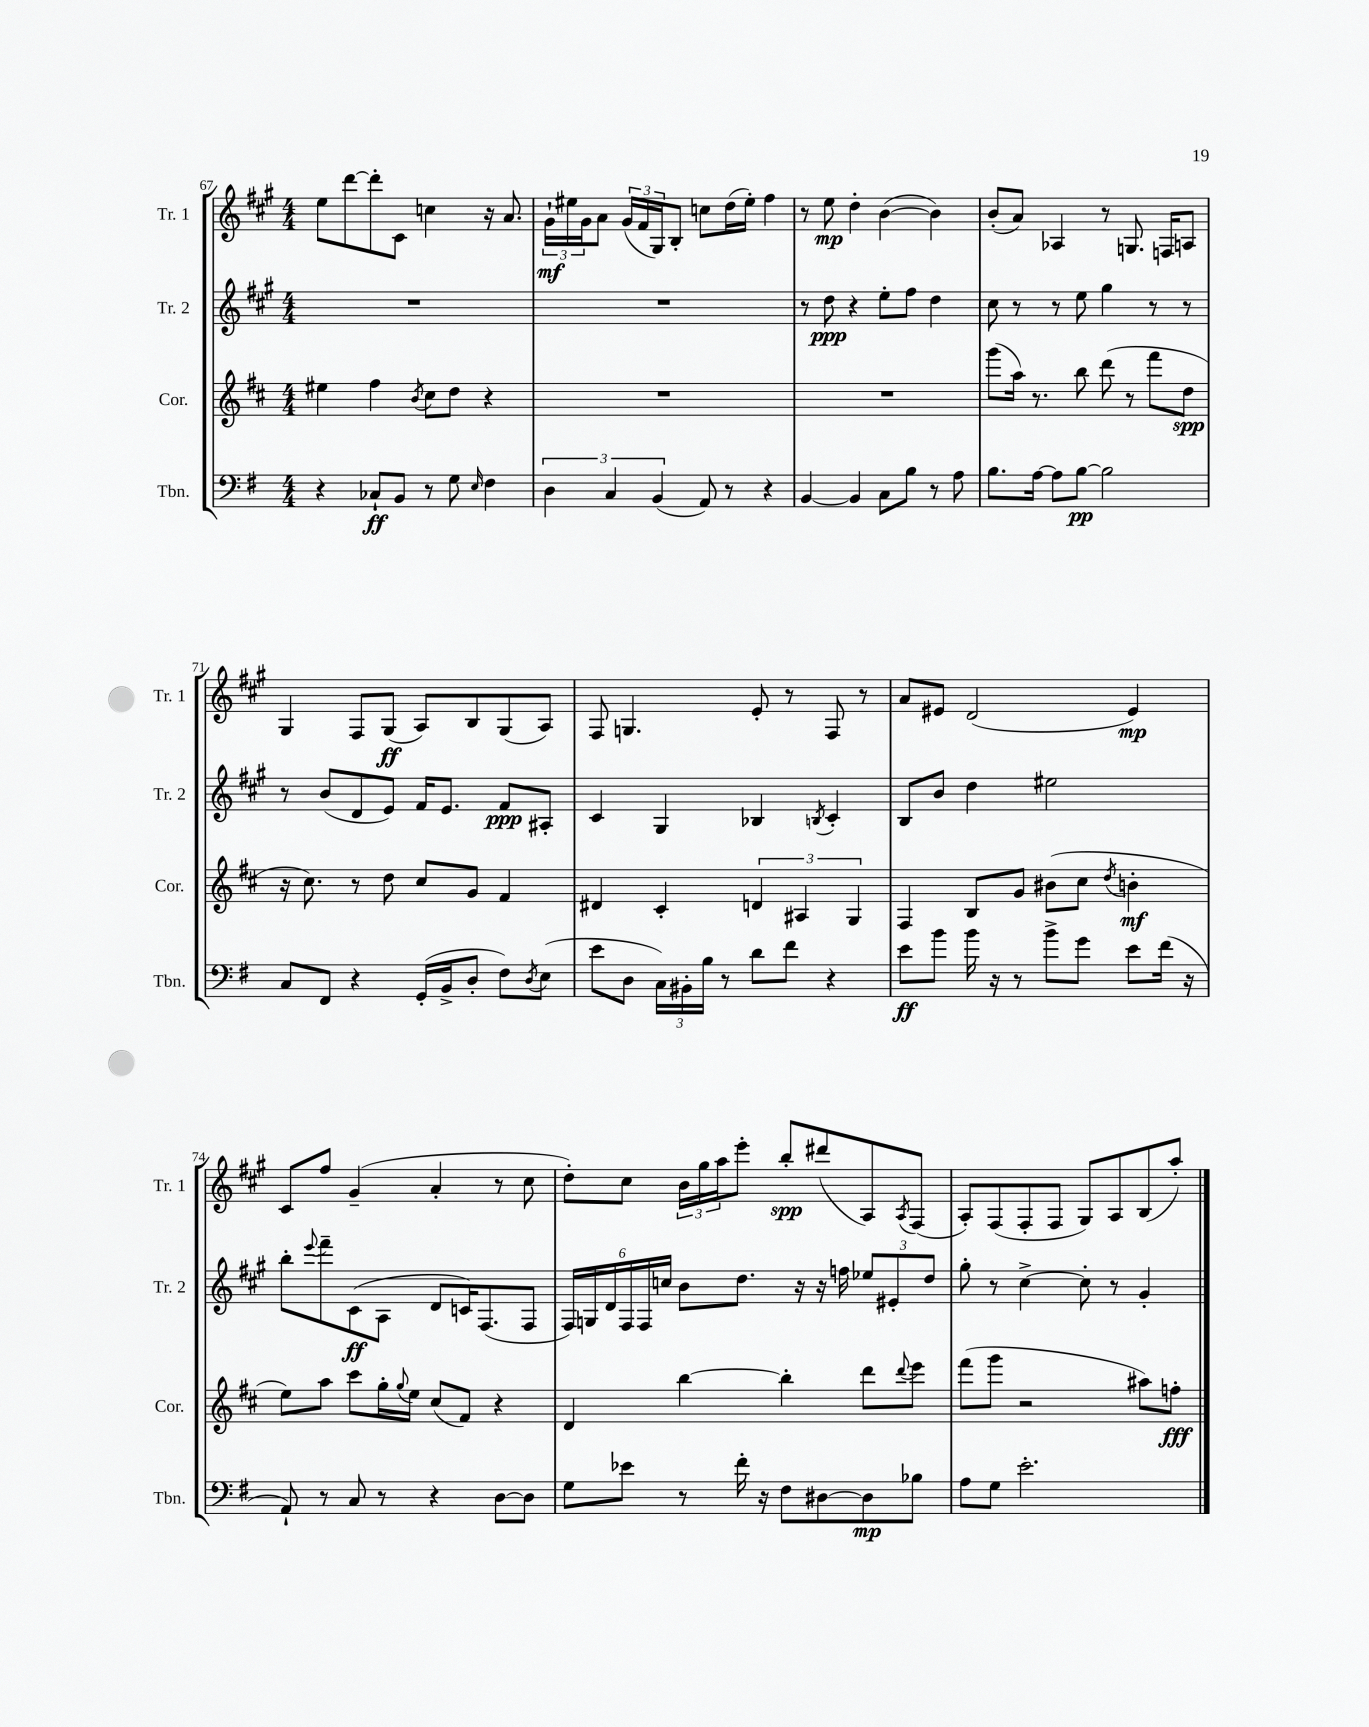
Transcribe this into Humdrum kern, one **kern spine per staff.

**kern	**kern	**kern	**kern
*staff4	*staff3	*staff2	*staff1
*clefF4	*clefG2	*clefG2	*clefG2
*k[f#]	*k[f#c#]	*k[f#c#g#]	*k[f#c#g#]
*M4/4	*M4/4	*M4/4	*M4/4
4r	4ee#	1r	8ee
.	.	.	[8ddd
8C-`	4ff#	.	8ddd']
8BB	.	.	8c#
.	8qb	.	.
8r	8cc#	.	4cc
8G	8dd	.	.
16qqE	.	.	.
4F#	4r	.	16r
.	.	.	8.a
=	=	=	=
6D	1r	1r	24g#`
.	.	.	24ee#
.	.	.	24g#
.	.	.	8a
6C	.	.	.
.	.	.	(24g#
.	.	.	24f#
(6BB	.	.	24G#)
.	.	.	8B'
8AA)	.	.	8cc
8r	.	.	(16dd
.	.	.	16ee#')
4r	.	.	4ff#
=	=	=	=
[4BB	1r	8r	8r
.	.	8dd	8ee
4BB]	.	4r	4dd'
8C	.	8ee'	([4b
8B	.	8ff#	.
8r	.	4dd	4b])
8A	.	.	.
=	=	=	=
8.B	(8ggg	8cc#	(8b'
.	16aa)	8r	8a)
[16A	8.r	.	.
8A]	.	8r	4A-
[8B	8bb	8ee	.
2B]	(8ddd	4gg#	8r
.	8r	.	8.G
.	8fff#	8r	.
.	.	.	16F
.	8dd	8r	8A
=	=	=	=
8C	16r	8r	4G#
.	8.cc#)	.	.
8FF#	.	(8b	.
4r	8r	8d	8F#
.	8dd	8e)	(8G#
(16GG'	8cc#	16f#	8A)
16BB^	.	8.e	.
8D'	8g	.	8B
8F#)	4f#	8f#	(8G#
8qD	.	.	.
(8E	.	8A#'	8A)
=	=	=	=
8e	4d#	4c#	8F#
8D	.	.	4.G
24C)	4c#'	4G#	.
24BB#'	.	.	.
24B	.	.	.
8r	.	.	.
8d	6d	4B-	8e'
8f#	.	.	8r
.	6A#	.	.
.	.	8qB	.
4r	.	4c#'	8F#
.	6G	.	.
.	.	.	8r
=	=	=	=
8e	4F#	8B	8a
8b	.	8b	8e#
16b	8B	4dd	(2d
16r	.	.	.
8r	8g	.	.
8b^	(8b#	2ee#	.
8g	8cc#	.	.
.	8qdd	.	.
8e	4b'	.	4e#)
(16f#	.	.	.
16r	.	.	.
=	=	=	=
8AA`)	8ee)	8bb'	8c#
.	.	8qqeee	.
8r	8aa	8fff#~	8ff#
8C	8ccc#	(8c#	(4g#~
8r	16gg'	8A	.
.	8qqgg	.	.
.	16ee	.	.
4r	(8cc#	8d	4a'
.	8f#)	16c)	.
.	.	(8.F#	.
[8D	4r	.	8r
8D]	.	8F#	8cc#
=	=	=	=
8G	4d	24F#)	8dd')
.	.	24G	.
.	.	24d	.
8e-	.	24F#	8cc#
.	.	24F#	.
.	.	24cc	.
8r	[4bb	8b	24b
.	.	.	24gg#
.	.	.	24aa
16f#'	.	8.dd	8eee'
16r	.	.	.
8F#	4bb']	.	8bb'
.	.	16r	.
[8D#	.	16r	(8ddd#
.	.	16ff	.
8D#]	8ddd	12ee-	8A)
.	.	12e#'	.
.	8qqddd	.	8qA
8B-	8eee	.	(8F#
.	.	12dd	.
=	=	=	=
8A	(8fff#	8gg#'	8A')
8G	8ggg	8r	(8F#
2.e'	2r	[4cc#^	8F#'
.	.	.	8F#
.	.	8cc#']	8G#)
.	.	8r	8A
.	8aa#)	4g#'	(8B
.	8ff'	.	8aa')
==	==	==	==
*-	*-	*-	*-
